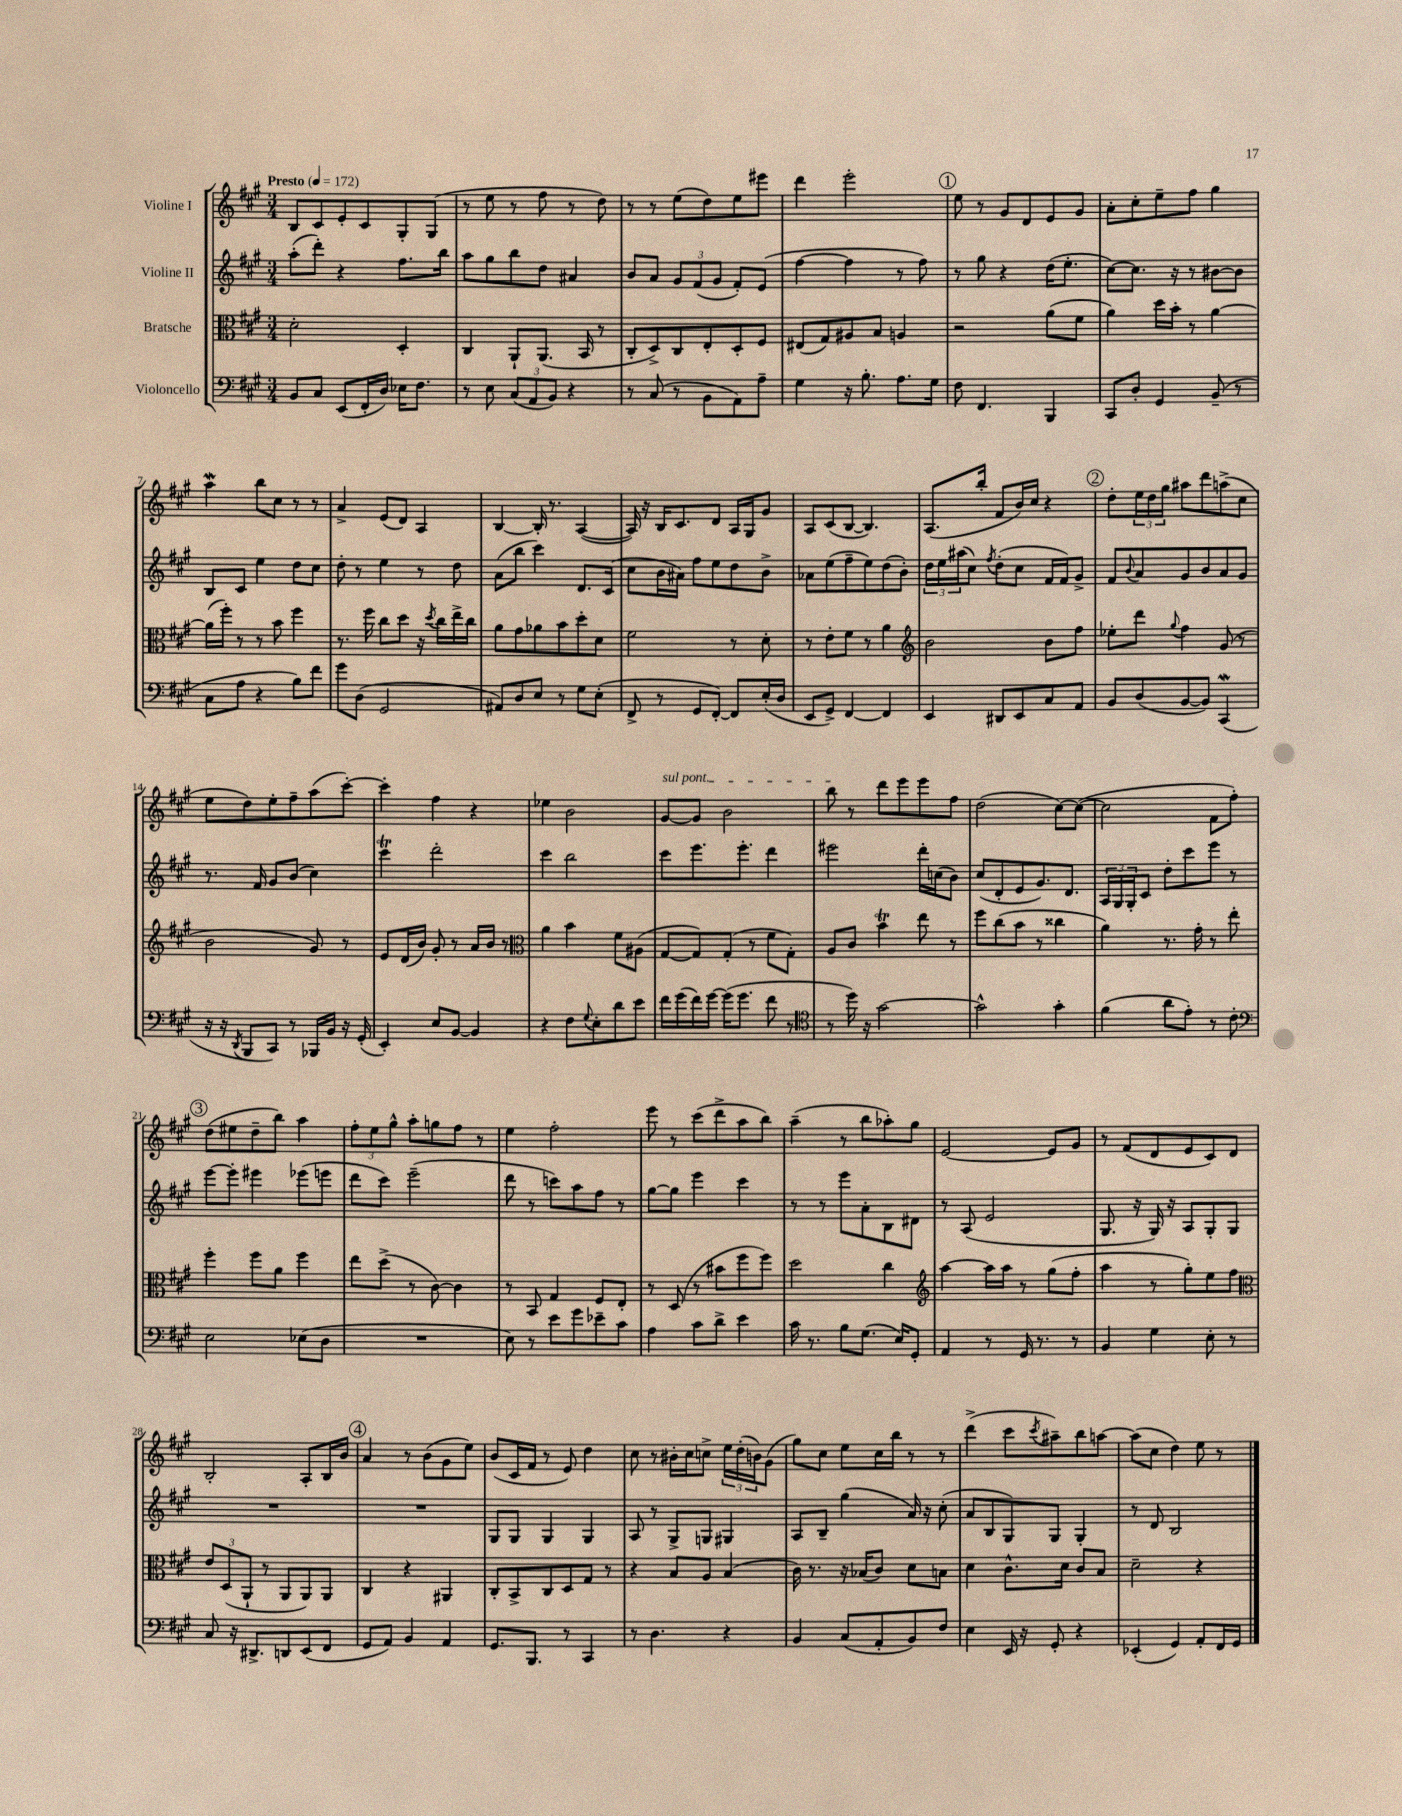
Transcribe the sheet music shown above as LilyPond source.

<<
\new StaffGroup <<
\new Staff = "s0" \with { instrumentName = "Violine I" } {
    \clef treble \key a \major \numericTimeSignature \time 3/4 \tempo "Presto" 4 = 172
    b8 cis'8 e'8-. cis'8 gis8-. gis8( |
    r8 e''8 r8 fis''8 r8 d''8) |
    r8 r8 e''8( d''8) e''8 eis'''8 |
    d'''4 e'''2-. |
    \mark \markup { \circle "1" } e''8 r8 gis'8 d'8 e'8 gis'8 |
    a'8-. cis''8-. e''8-- fis''8 gis''4 |
    a''4\mordent b''8 cis''8 r8 r8 |
    a'4-> e'8( d'8) a4 |
    b4~ b16-. r8. a4~( |
    a16) r16 b16 cis'8. d'8 a16 gis16 gis'8 |
    a8 cis'8( b8~ b4.) |
    a8.( b''16-. fis'8 b'16) cis''16 r4 |
    \mark \markup { \circle "2" } d''8-. \tuplet 3/2 { e''16 d''16 gis''16 } ais''8 d'''8 a''8->( cis''8 |
    e''8 d''8) e''8-. fis''8-- a''8( cis'''8~-.) |
    cis'''4-. fis''4 r4 |
    ees''4 b'2 |
    \once \override TextSpanner.bound-details.left.text = \markup { \italic "sul pont." } gis'8~\startTextSpan gis'8 b'2 |
    b''8\stopTextSpan r8 d'''8 e'''8 e'''8 fis''8 |
    d''2( cis''8~) cis''8~( |
    cis''2 fis'8 fis''8-.) |
    \mark \markup { \circle "3" } d''8( eis''8 d''8-- b''8) a''4 |
    \tuplet 3/2 { fis''8-. e''8 gis''8-^ } a''8-. g''8 fis''8 r8 |
    e''4 fis''2-. |
    e'''8 r8 cis'''8( d'''8-> a''8 b''8) |
    a''4--( r8 b''8 aes''8-.) gis''8 |
    e'2~ e'8 gis'8 |
    r8 fis'8( d'8 e'8 cis'8) d'8 |
    b2-. a8-. b16 b'16 |
    \mark \markup { \circle "4" } a'4 r8 b'8( gis'8 e''8) |
    b'8( cis'16 fis'16 r8 e'8) d''4 |
    cis''8 r8 bis'16-. cis''16 c''8-> \tuplet 3/2 { e''16 d''16-.( b'16) } gis'8( |
    gis''8) cis''8 e''8 cis''16 b''16 r8 r8 |
    d'''4->( cis'''8 \acciaccatura { cis'''8 } ais''8--) b''8 a''8~ |
    a''8( cis''8 d''4) e''8 r8 \bar "|." |
}
\new Staff = "s1" \with { instrumentName = "Violine II" } {
    \clef treble \key a \major \numericTimeSignature \time 3/4
    a''8-.( d'''8-.) r4 fis''8. b''16 |
    a''8 gis''8 b''8 d''8 ais'4 |
    b'8 a'8 \tuplet 3/2 { gis'8 fis'8( gis'8 } fis'8-.) e'8( |
    fis''4~ fis''4 r8 fis''8) |
    \mark \markup { \circle "1" } r8 gis''8 r4 d''16( e''8.-. |
    cis''8~) cis''8. r16 r8 bis'8~ bis'8 |
    b8 cis'8 e''4 d''8 cis''8 |
    d''8-. r8 e''4 r8 d''8 |
    a'8( b''8 cis'''4) d'8. cis'16( |
    cis''8 b'16 ais'16) fis''8 e''8 d''8 b'8-> |
    aes'8 e''8( fis''8-- e''8) d''8( b'8-.) |
    \tuplet 3/2 { d''16 e''16 ais''16( } cis''8) \acciaccatura { fis''8 } d''8-.( cis''8 fis'16 fis'16) gis'8-> |
    \mark \markup { \circle "2" } fis'8 \appoggiatura { b'8 } a'8 gis'8 b'8 a'8 gis'8 |
    r8. fis'16 gis'8 b'8( cis''4) |
    cis'''4\trill d'''2-. |
    cis'''4 b''2 |
    cis'''8 e'''8. e'''8.-. d'''4 |
    eis'''2 d'''16-. c''16( b'8) |
    cis''8( d'8-. e'8 gis'8.) d'8. |
    \tuplet 3/2 { a16 gis16 gis16-. } cis'8 d''8-. cis'''8 e'''8 r8 |
    \mark \markup { \circle "3" } e'''8~ e'''8-. eis'''4 ees'''8( e'''8 |
    d'''8 cis'''8) e'''2--( |
    d'''8 r8 c'''8) a''8 fis''8 r8 |
    gis''8~ gis''8 e'''4 cis'''4 |
    r8 r8 e'''8 a'8-. b8 dis'8 |
    r8 a8( e'2 |
    gis8. r16 gis16) r16 a8 gis8-. gis8 |
    R2. |
    \mark \markup { \circle "4" } R2. |
    gis8 gis8 gis4 gis4 |
    a8 r8 gis8-> g8 gis4 |
    a8 b8-- gis''4( a'16) r16 cis''8-.( |
    a'8 b8 gis8) gis8 gis4-. |
    r8 d'8 b2 \bar "|." |
}
\new Staff = "s2" \with { instrumentName = "Bratsche" } {
    \clef alto \key a \major \numericTimeSignature \time 3/4
    d'2-. d4-. |
    cis4 a,8-! a,8.( b,16 r8 |
    cis8-. d8->) cis8 e8-. d8-. fis8 |
    eis8( gis8) ais8 b8 a4 |
    \mark \markup { \circle "1" } r2 a'8( fis'8 |
    a'4) d''16 b'16-. r8 a'4~ |
    a'16( fis''16-.) r8 r8 b'8 fis''4 |
    r8. fis''16 cis''8 d''8 r16 \acciaccatura { d''8 } cis''16 e''16-> cis''16 |
    a'8 gis'8 aes'8 b'8 d''8-. d'8 |
    fis'2 r8 d'8-. |
    r8 e'8-. fis'8 r8 a'4 |
    \clef treble b'2 b'8 fis''8 |
    \mark \markup { \circle "2" } ees''8-. d'''8 \appoggiatura { gis''8 } fis''4 gis'8( r8 |
    b'2 gis'8) r8 |
    e'8 d'16( b'16) gis'8-. r8 a'16 b'16 r8 |
    \clef alto a'4 b'4 fis'8 ais8( |
    gis8~ gis8) gis8-.( r8 fis'8 gis8-.) |
    a8 cis'8 b'4\trill e''8 r8 |
    fis''8 cis''8( b'8 r8 cisis''4 |
    a'4) r8. gis'16-. r8 e''8-. |
    \mark \markup { \circle "3" } fis''4-. fis''8 a'8 fis''4 |
    e''8 d''8->( r8 cis'8~) cis'4 |
    r8 b,8 gis4 fis8 e8-. |
    r8 d8( r8 bis'8 fis''8 fis''8) |
    d''2 cis''4 |
    \clef treble a''4~ a''16 a''16 r8 gis''8( fis''8-. |
    a''4 r8 gis''8-.) e''8 fis''8 |
    \clef alto \tuplet 3/2 { e'8 d8( a,8-! } r8 a,8 a,8) a,8 |
    \mark \markup { \circle "4" } cis4 r4 ais,4 |
    cis8-. b,8-> cis8 d8 gis8 r8 |
    r4 b8 a8 b4( |
    cis'16) r8. r16 bes16( cis'8) d'8 b8 |
    d'4 cis'8.-^ d'16 cis'8 b8 |
    d'2-- r4 \bar "|." |
}
\new Staff = "s3" \with { instrumentName = "Violoncello" } {
    \clef bass \key a \major \numericTimeSignature \time 3/4
    b,8 cis8 e,8( fis,16-. d16) ees16 fis8. |
    r8 e8 \tuplet 3/2 { cis8( a,8 b,8) } r4 |
    r8 cis8( r8 b,8 a,8) a8-- |
    gis4 r16 b8.-. a8. gis16 |
    \mark \markup { \circle "1" } fis8 fis,4. b,,4 |
    cis,8 d8-. gis,4 b,8--( r8 |
    cis8 a8 r4 b8) fis'8 |
    gis'8 d8( gis,2 |
    ais,8) d8 e8 r8 gis8 e8-.( |
    fis,8-> r8 gis,8 fis,8~-.) fis,8 e16-.( d16 |
    e,8 gis,8->) fis,4~ fis,4 |
    e,4 dis,8 e,8 cis8 a,8 |
    \mark \markup { \circle "2" } b,8 d8( b,8~ b,8) cis,4\mordent( |
    r16 r16 \acciaccatura { d,8 } b,,8 cis,8) r8 bes,,16 b,16 r16 gis,16-.( |
    e,4-.) e8 b,8~ b,4 |
    r4 fis8 \appoggiatura { gis8 } e8-. d'8 e'8 |
    fis'16 gis'16( fis'16) gis'16~ gis'16( gis'8. fis'8 r8 |
    \clef tenor r8 d''16) r16 gis'2~ |
    gis'2-^ gis'4-. |
    fis'4( a'8 e'8-.) r8 cis'8-. |
    \mark \markup { \circle "3" } \clef bass e2 ees8( d8 |
    R2. |
    e8) r8 e'8 gis'8 ees'8-- cis'8 |
    a4 cis'8 d'8-> e'4 |
    cis'16 r8. b8 gis8.( e16) gis,8-. |
    a,4 r8 gis,16 r8. r8 |
    b,4 gis4 e8-. r8 |
    cis8 r16 dis,8.-> d,8 e,8( fis,8 |
    \mark \markup { \circle "4" } gis,8 a,8) b,4 a,4 |
    gis,8. b,,8. r8 cis,4 |
    r8 d4. r4 |
    b,4 cis8( a,8-. b,8) fis8 |
    e4 e,16 r16 gis,8-. r4 |
    ees,4-.( gis,4) a,8-. fis,16 gis,16 \bar "|." |
}
>>
>>
